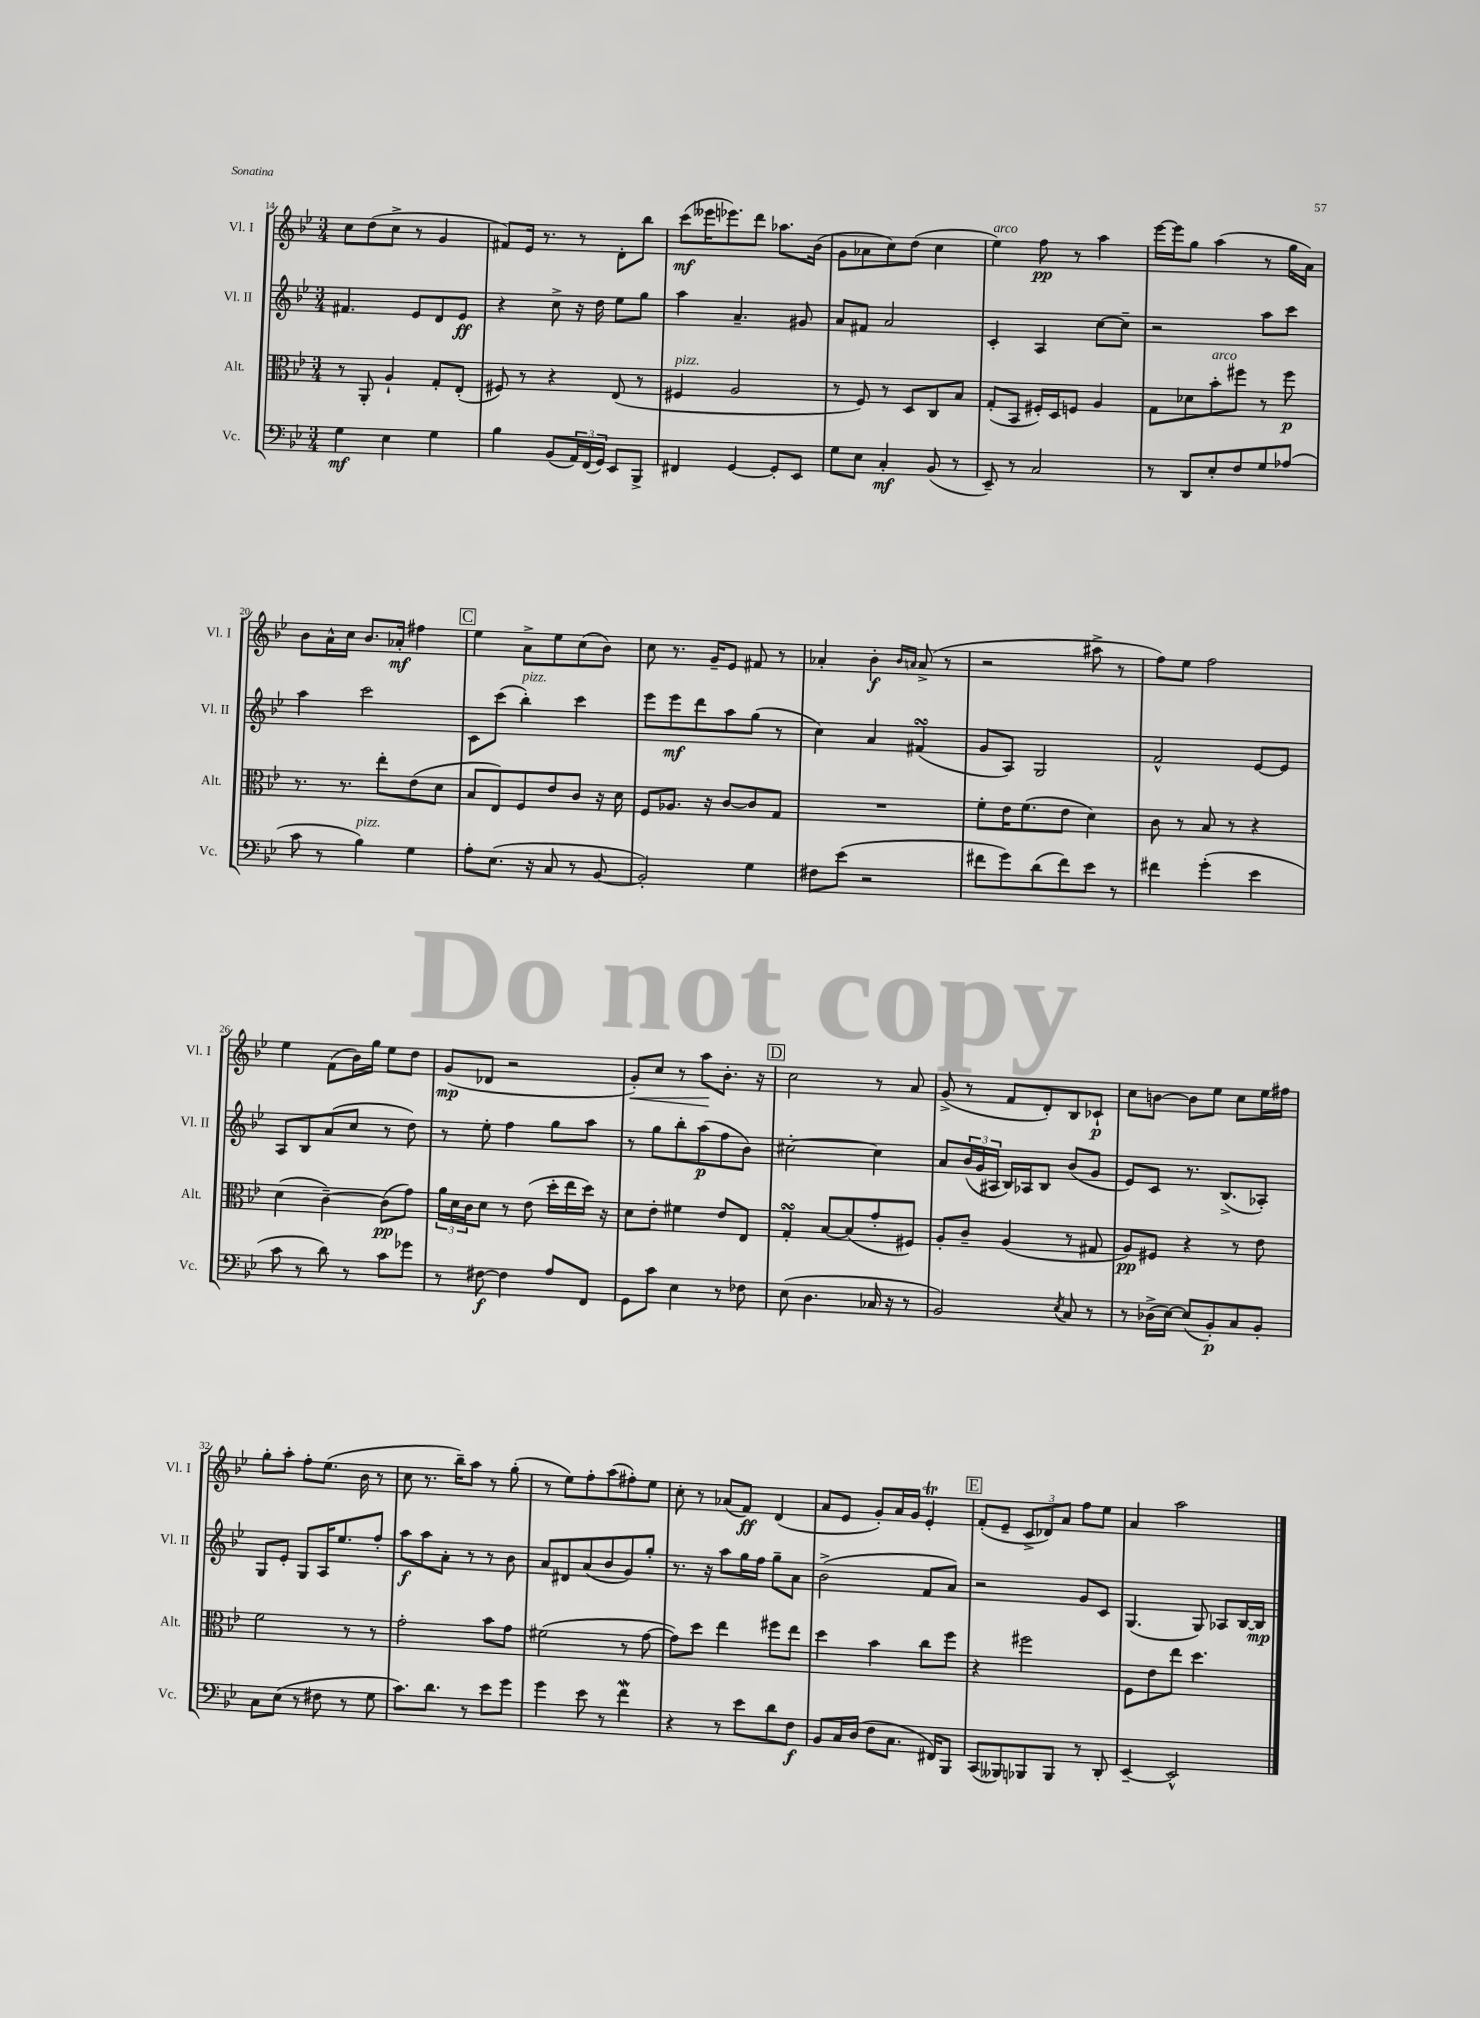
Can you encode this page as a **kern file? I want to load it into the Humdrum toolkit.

**kern	**kern	**kern	**kern
*staff4	*staff3	*staff2	*staff1
*clefF4	*clefC3	*clefG2	*clefG2
*k[b-e-]	*k[b-e-]	*k[b-e-]	*k[b-e-]
*M3/4	*M3/4	*M3/4	*M3/4
4G	8r	4.f#	8cc
.	8AA'	.	(8dd
4E-	4A`	.	8cc^
.	.	8e-	8r
4G	8G'	8d	4g
.	(8E-'	8e-	.
=	=	=	=
4B-	8F#)	4r	8f#)
.	8r	.	16e-
.	.	.	8.r
(8BB-	4r	8cc^	.
24AA)	.	16r	8r
(24FF	.	.	.
.	.	16dd	.
24GG)	.	.	.
8EE-	(8E-	8ee-	8d'
8BBB-^	8r	8gg	8bb-
=	=	=	=
4FF#	4F#	4aa	(8ccc
.	.	.	16eee--
.	.	.	8.eee-)
[4GG	2A	4.a~	.
.	.	.	8ddd
8GG']	.	.	8.aa-
8EE-	.	8g#	.
.	.	.	(16b-
=	=	=	=
8G	8r	8a	8g
8E-	8F)	8f#	8a-
4C'	8r	2a	8cc)
.	8D	.	(8dd
(8BB-	8C	.	4cc
8r	8B-	.	.
=	=	=	=
8EE-~)	(8G'	4c'	4ee-)
8r	8BB-	.	.
2C	16F#')	4A	8ff
.	16D	.	.
.	8F	.	8r
.	4A	[8cc	4aa
.	.	8cc~]	.
=	=	=	=
8r	8G	2r	[16eee-
.	.	.	16eee-]
8DD	8d-	.	8gg
8E-'	8b-'	.	(4aa
8F	8ff#	.	.
8G	8r	8aa	8r
(8A-	8ff#	8ccc	16gg
.	.	.	16a)
=	=	=	=
8c	8.r	4aa	8b-
8r	.	.	16a^^
.	8.r	.	16cc
4B-)	.	2ccc	8.b-
.	8ee-'	.	.
.	.	.	16a-'
4G	(8e-	.	4ff#
.	8d	.	.
=	=	=	=
8A'	8B-	8c	4ee-
(8.E-	8E-)	(8ccc	.
.	8F	4bb-')	8a^
16r	.	.	.
8C	8e-	.	8ee-
8r	8c	4ccc	(8cc
[8BB-	16r	.	8b-)
.	16d	.	.
=	=	=	=
2BB-'])	8F	8eee-	8cc
.	8.A-	8eee-	8.r
.	.	8ddd	.
.	16r	.	16g~
.	[8c	8aa	8e-
4G	8c]	(8gg	8f#
.	8G	8r	8r
=	=	=	=
8F#	2.r	4cc)	4a-'
(8e-	.	.	.
2r	.	4a	4b-'
.	.	.	16qqb-
.	.	.	16qqa
.	.	(4f#	(8a^
.	.	.	8r
=	=	=	=
8f#	8f'	8g	2r
8g)	16e-	8A)	.
.	(8.f	.	.
(8d	.	2G	.
8f#)	8e-	.	.
8e-	4d)	.	8aa#^
8r	.	.	8r
=	=	=	=
4f#	8c	2f^^	8ff)
.	8r	.	8ee-
(4g'	8B-	.	2ff
.	8r	.	.
4e-	4r	[8e-	.
.	.	8e-]	.
=	=	=	=
8c	(4d	8A	4ee-
8r	.	8B-	.
8d)	[4c~)	(8a	(8f
8r	.	8cc	16b-)
.	.	.	16gg
8c	(8c]	8r	8ee-
8g-	8g)	8dd)	8dd
=	=	=	=
8r	24a	8r	(8g
.	24d	.	.
.	24c	.	.
[8F#	8d	8ee-'	8d-
4F#]	8r	4ff	2r
.	(8e-	.	.
8A	16dd'	8gg	.
.	16ee-	.	.
8FF	16dd)	8aa	.
.	16r	.	.
=	=	=	=
8GG	8d	8r	8g')
8c	8e-'	8gg	8cc
4E-	4f#	8bb-'	8r
.	.	(8aa	8aa
8r	8e-	8ff	8.b-'
8F-	8E-	8b-)	.
.	.	.	16r
=	=	=	=
(8E-	4G'	[2cc#'	2cc
4.D	.	.	.
.	[8B-	.	.
.	(8B-]	.	.
16C-	8g'	4cc#]	8r
16r	.	.	.
8r	8F#)	.	8a
=	=	=	=
2BB-)	8A'	8a	(8g^
.	8c~	(24b-	8r
.	.	24g	.
.	.	24A#	.
.	(4A	16B-)	8f
.	.	16A-	.
.	.	8B-	8d')
8qE-	.	.	.
8C	8r	(8b-	8B-
8r	8G#	8g	8c-`
=	=	=	=
8r	8A)	8e-)	8cc
(16D-^	8F#	8c	[8b
[16E-)	.	.	.
(8E-]	4r	8.r	8b]
8BB-')	.	.	8ee-
.	.	(8.B-^	.
8C	8r	.	8cc
8BB-'	8e-	8A-')	16ee-
.	.	.	16ff#
=	=	=	=
8C	2f	8G	8gg'
(8E-	.	8e-'	8aa'
8r	.	8G	8ff'
8F#	.	16A	(8.ee-
.	.	8.ee-	.
8r	8r	.	.
.	.	.	16b-
8G	8r	8ff'	8r
=	=	=	=
8.c)	2g'	8aa	8cc
.	.	8aa	8.r
8.d	.	.	.
.	.	8a'	.
.	.	.	16bb-~)
8r	.	8r	8aa
8e-	8b-	8r	8r
8g	8g	8b-	(8gg'
=	=	=	=
4g	(2f#	8a	8r
.	.	8d#	8ee-)
8e-	.	(8a	8ff'
8r	.	8b-	(8aa
4f	8r	8g)	8ff#')
.	[8g	8gg'	8ee-
=	=	=	=
4r	8g])	8.r	8cc'
.	8dd	.	8r
.	.	16r	.
8r	4ee-	8aa	(8a-
8e-	.	16gg	8f)
.	.	16ff	.
8d	8ff#	8gg~	(4d
8F	8ee-	8a	.
=	=	=	=
8BB-	4dd	(2b-^	8a
16C	.	.	8e-
(16D	.	.	.
8F	4b-	.	8g')
8.C	.	.	16a
.	.	.	16g
.	8cc	8f	4e-'
16FF#)	.	.	.
8BBB-	8ff	8a)	.
=	=	=	=
(8CC	4r	2r	(8f'
8BBB--)	.	.	8e-~
8BBB-	2ff#	.	12c^
.	.	.	12d-)
8BBB-	.	.	.
.	.	.	12a
8r	.	8g	8ff
8DD'	.	8c	8ee-
=	=	=	=
[4EE-~	8F	(4.G	4a
.	8e-	.	.
2EE-^^]	8ee-	.	2aa
.	4.dd	8G)	.
.	.	8A-	.
.	.	[16B-	.
.	.	16B-]	.
==	==	==	==
*-	*-	*-	*-
